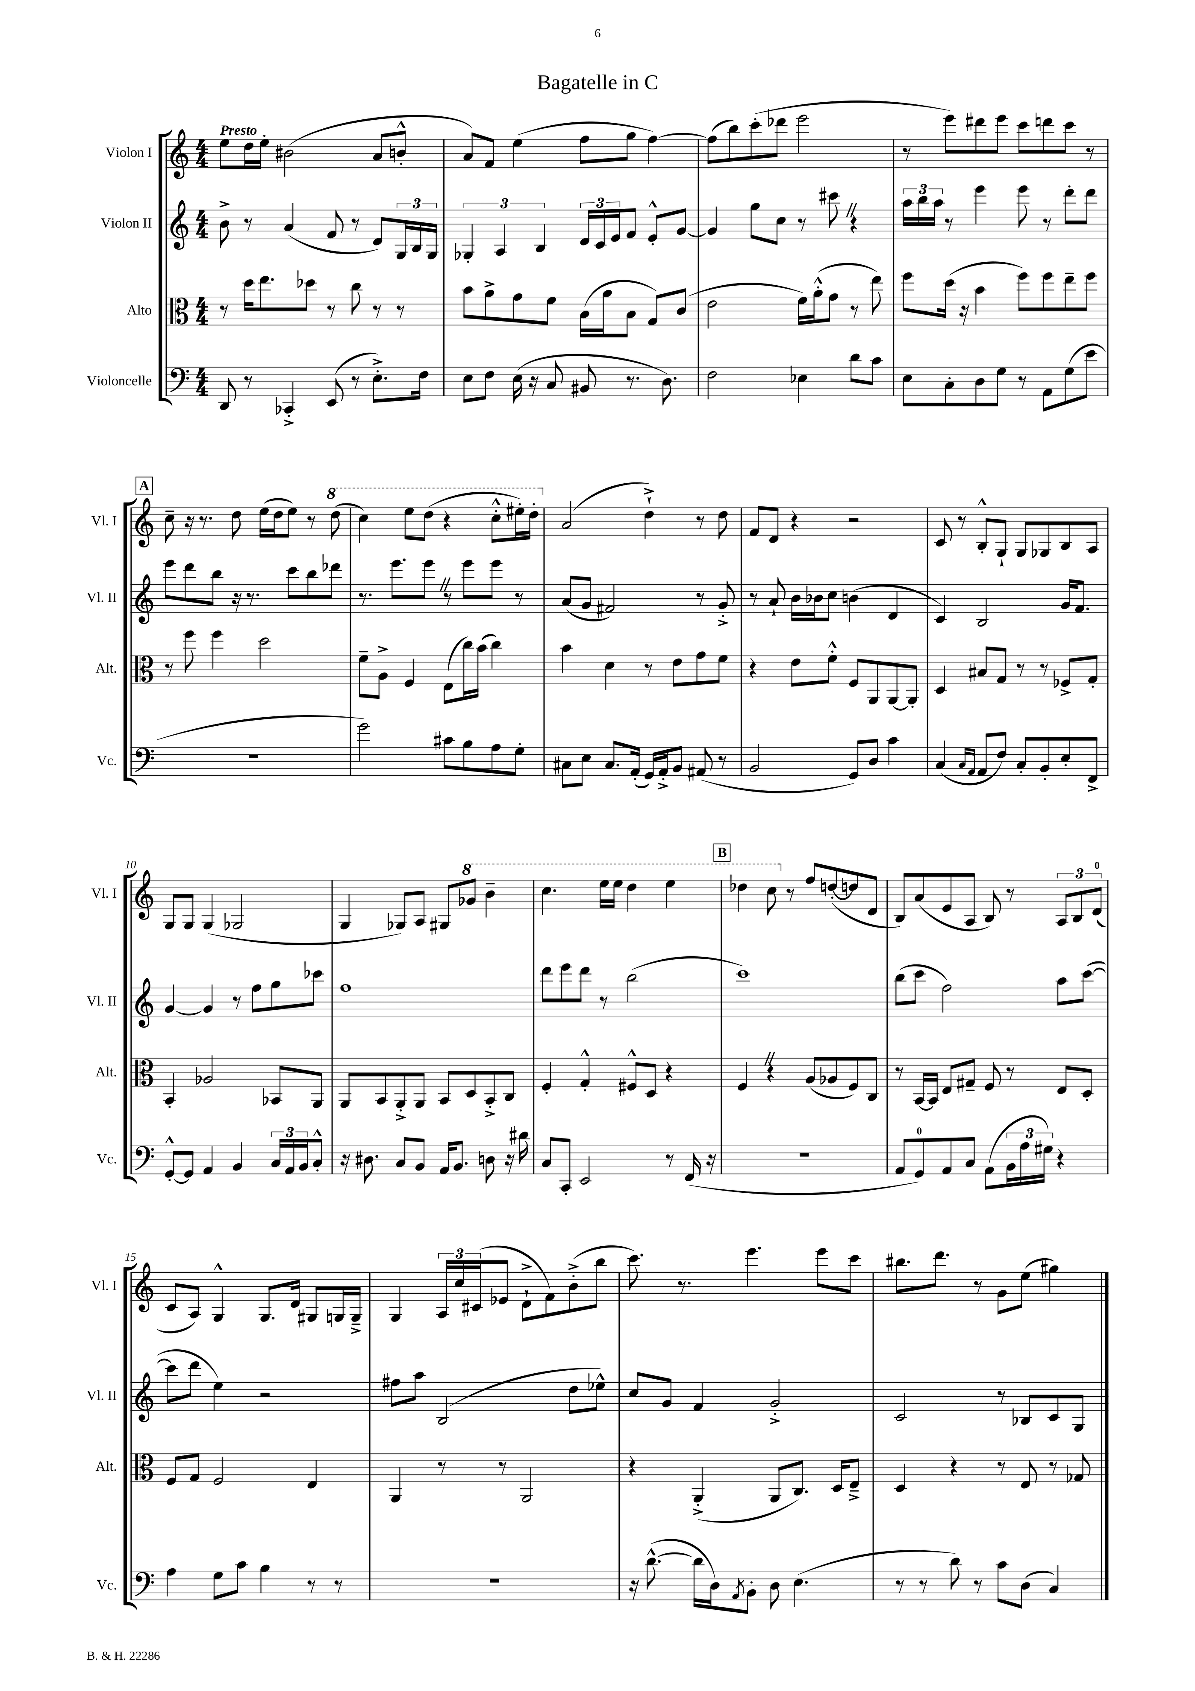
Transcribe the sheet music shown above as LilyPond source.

\header { title = "Bagatelle in C" }
<<
\new StaffGroup <<
\new Staff = "s0" \with { instrumentName = "Violon I" shortInstrumentName = "Vl. I" } {
    \clef treble \key c \major \numericTimeSignature \time 4/4 \tempo "Presto"
    e''8 d''16 e''16-. bis'2( a'8 b'8-.-^ |
    a'8) f'8 e''4( f''8 g''8 f''4~) |
    f''8( b''8) c'''8-.( des'''8 e'''2 |
    r8 e'''8) dis'''8 e'''8 c'''8 d'''8 c'''8 r8 |
    \mark \markup { \box "A" } c''8-- r16 r8. d''8 e''16( d''16 e''8) r8 \ottava #1 d'''8( |
    c'''4) e'''8 d'''8( r4 c'''8-.-^ eis'''16-.) d'''16-. \ottava #0 |
    a'2( d''4-!->) r8 d''8 |
    f'8 d'8 r4 r2 |
    c'8 r8 b8-.-^ g8-! g8 ges8 b8 a8 |
    g8 g8 g4( ges2 |
    g4 ges8) a8 gis8 \ottava #1 ges''8 b''4-- |
    c'''4. e'''16 e'''16 d'''4 e'''4 |
    \mark \markup { \box "B" } des'''4 c'''8 \ottava #0 r8 f''8 d''!8~-.( d''!8 d'8 |
    b8) a'8( e'8 a8 b8) r8 \tuplet 3/2 { a8 b8 d'8-0( } |
    c'8 a8) g4-^ g8. d'16 gis8 g16 g16---> |
    g4 \tuplet 3/2 { a16 c''16 cis'16( } ees'8 d'8-!-> f'8) b'8-.->( b''8 |
    c'''8.) r8. e'''4. e'''8 c'''8 |
    bis''8. d'''8. r8 g'8 e''8( gis''4) \bar "|." |
}
\new Staff = "s1" \with { instrumentName = "Violon II" shortInstrumentName = "Vl. II" } {
    \clef treble \key c \major \numericTimeSignature \time 4/4
    b'8-> r8 a'4( f'8 r8 d'8) \tuplet 3/2 { g16 b16 g16 } |
    \tuplet 3/2 { ges4-. a4 b4 } \tuplet 3/2 { d'16 c'16 e'16 } f'8 e'8-.-^ g'8~ |
    g'4 g''8 c''8 r8 cis'''8 \once \override BreathingSign.text = \markup { \musicglyph "scripts.caesura.straight" } \breathe r4 |
    \tuplet 3/2 { a''16 b''16 a''16 } r8 e'''4 e'''8 r8 d'''8-. d'''8 |
    \mark \markup { \box "A" } e'''8 d'''8 b''8 r16 r8. c'''8 b''8 des'''8 |
    r8. e'''8. e'''8 \once \override BreathingSign.text = \markup { \musicglyph "scripts.caesura.straight" } \breathe r8 e'''8 e'''8 r8 |
    a'8( g'8 fis'2) r8 g'8-.-> |
    r8 a'8-! b'16 bes'16 c''8 b'4( d'4 |
    c'4) b2 g'16 f'8. |
    g'4~ g'4 r8 f''8 g''8 ces'''8 |
    f''1 |
    d'''8 e'''8 d'''8 r8 b''2( |
    \mark \markup { \box "B" } c'''1) |
    b''8( c'''8 f''2) a''8 c'''8~( |
    c'''8 d'''8 e''4) r2 |
    fis''8 a''8 b2( d''8 ees''8-^) |
    c''8 g'8 f'4 g'2-.-> |
    c'2 r8 bes8 c'8 g8 \bar "|." |
}
\new Staff = "s2" \with { instrumentName = "Alto" shortInstrumentName = "Alt." } {
    \clef alto \key c \major \numericTimeSignature \time 4/4
    r8 d''16 e''8. des''8 r8 c''8 r8 r8 |
    b'8 a'8-> g'8 f'8 b16( a'16 b8 g8) c'8( |
    e'2 f'16) a'16-.-^( g'8 r8 e''8) |
    f''8 d''16( r16 b'4 f''8) f''8 e''8-- f''8 |
    \mark \markup { \box "A" } r8 f''8 f''4 d''2 |
    f'8-- a8-> f4 e8( c''16) b'16( c''4) |
    b'4 d'4 r8 e'8 g'8 f'8 |
    r4 e'8 f'8-.-^ f8 a,8 a,8~ a,8-. |
    d4 bis8 g8 r8 r8 fes8-> g8-. |
    b,4-. aes2 bes,8 a,8 |
    a,8 b,8 a,8-.-> a,8 b,8 d8 b,8-.-> c8 |
    f4-. g4-.-^ fis8-^ d8 r4 |
    \mark \markup { \box "B" } f4 \once \override BreathingSign.text = \markup { \musicglyph "scripts.caesura.straight" } \breathe r4 a8( aes8 f8) c8 |
    r8 b,16~ b,16 e8 gis8-- f8 r8 e8 d8-. |
    f8 g8 f2 e4 |
    a,4 r8 r8 a,2 |
    r4 a,4-.->( a,8 c8.) d16 e8---> |
    d4 r4 r8 e8 r8 ges8 \bar "|." |
}
\new Staff = "s3" \with { instrumentName = "Violoncelle" shortInstrumentName = "Vc." } {
    \clef bass \key c \major \numericTimeSignature \time 4/4
    d,8 r8 ces,4-.-> e,8( r8 e8.-.->) f16 |
    e8 f8 e16( r16 c8 bis,8 r8. d8.) |
    f2 ees4 d'8 c'8 |
    e8 c8-. d8 g8 r8 a,8 g8( e'8 |
    \mark \markup { \box "A" } R1 |
    g'2) cis'8 b8 a8 g8-. |
    cis8 e8 cis8. a,16-.( g,16) a,16-.-> b,8 ais,8( r8 |
    b,2 g,8) d8 c'4 |
    c4( \grace { c16 a,16 } a,8 f8) c8-. b,8-. e8-. f,8-> |
    g,8~-.-^ g,8 a,4 b,4 \tuplet 3/2 { c16 a,16 b,16 } c8-.-^ |
    r16 dis8. c8 b,8 a,16 b,8. d8 r16 dis'16 |
    c8 c,8-. e,2 r8 f,16( r16 |
    \mark \markup { \box "B" } R1 |
    a,8 g,8-0) a,8 c8 a,8( \tuplet 3/2 { b,16 a16 gis16) } r4 |
    a4 g8 c'8 b4 r8 r8 |
    R1 |
    r16 d'8.~-^( d'16 d16) \acciaccatura { a,8 } b,8-. d8 e4.( |
    r8 r8 d'8) r8 c'8 d8( c4) \bar "|." |
}
>>
>>
